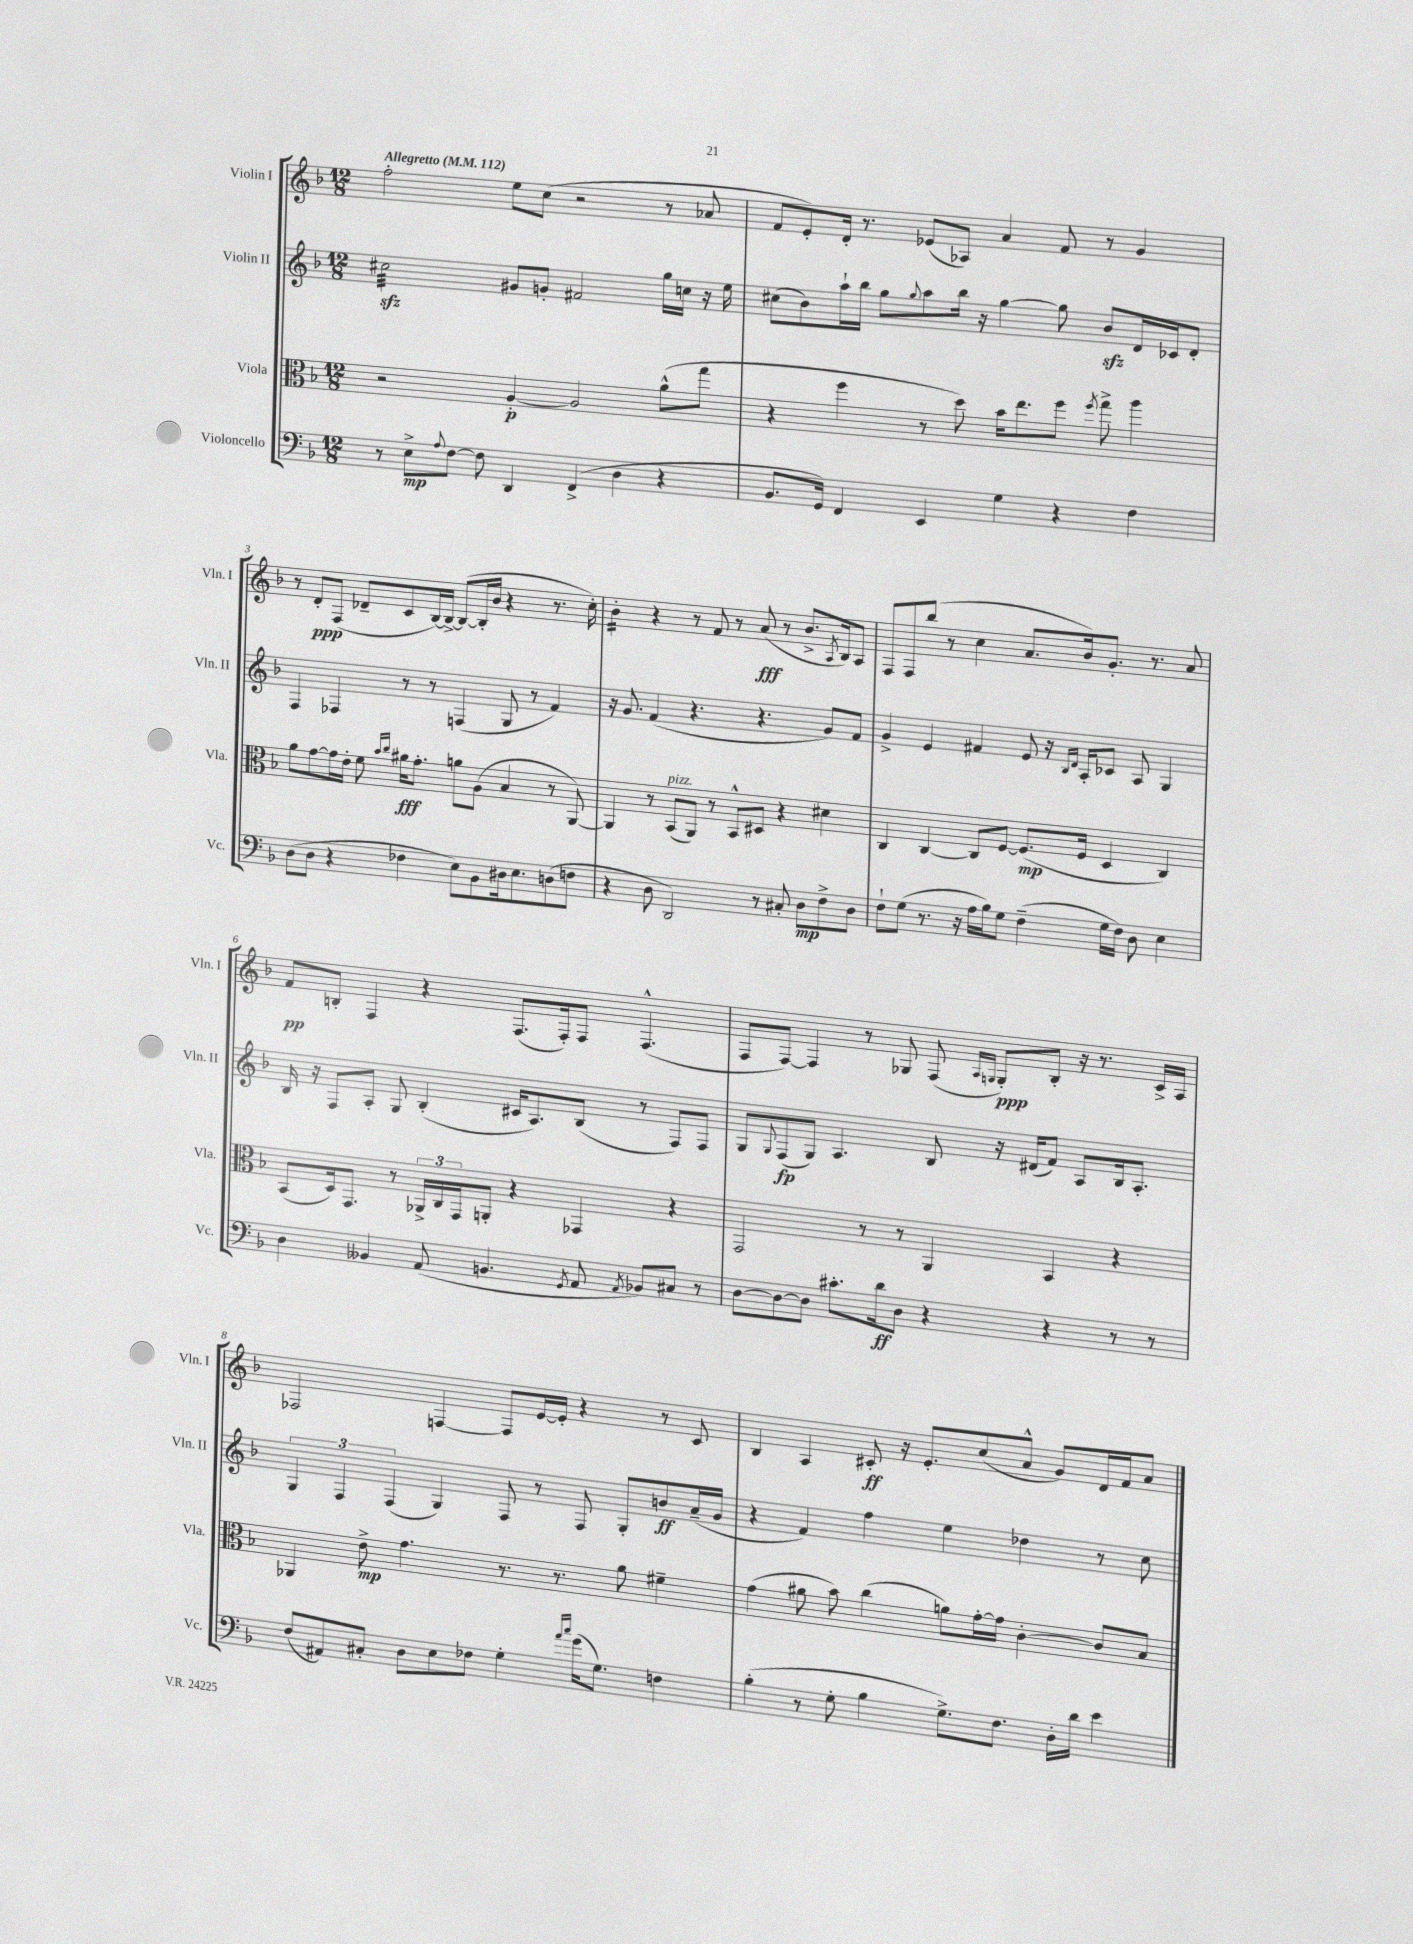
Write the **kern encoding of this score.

**kern	**kern	**kern	**kern
*staff4	*staff3	*staff2	*staff1
*clefF4	*clefC3	*clefG2	*clefG2
*k[b-]	*k[b-]	*k[b-]	*k[b-]
*M12/8	*M12/8	*M12/8	*M12/8
*MM112	*MM112	*MM112	*MM112
8r	2r	2cc#	2ff'
8E^	.	.	.
8qqA	.	.	.
[8F	.	.	.
8F]	.	.	.
4DD	[4A'	8g#	8ee
.	.	8g'	(8cc
(4FF^	2A]	2f#	2r
4D	.	.	.
4r	(8a^^	16gg	8r
.	.	16cc	.
.	8gg	16r	8a-
.	.	16ee	.
=	=	=	=
8.BB-	4r	(8cc#	8f
.	.	8b-)	8e')
16GG)	.	.	.
4FF	4ff	16aa`	16d'
.	.	16bb-	8.r
.	.	8gg	.
.	.	8qqgg	.
4EE	8r	8aa	(8e-
.	8dd)	16bb-	8A-)
.	.	16r	.
4G	16b-	[4gg	4a
.	8.ee	.	.
4r	8ff	8gg]	8f
.	8qff	.	.
.	8gg^	8b-	8r
4F	4aa	16d	4g
.	.	16c-	.
.	.	8d'	.
=	=	=	=
(8D	8a	4F	8r
8D	[8g	.	8d'
4r	16g]	4F-	(8F
.	16e'	.	.
.	8f	.	8d-~
.	16qqb-	.	.
.	16qqcc	.	.
4F-	16a#	8r	8c
.	8.g'	.	.
.	.	8r	[16B-)
.	.	.	16B-^_
8E)	8a	(4F	(8B-_
8BB-	(8A	.	16B-']
.	.	.	16b-
16D#	4B-	8G	4r
8.E	.	.	.
.	.	8r	.
(8D	8r	4f)	8.r
8F	[8AA)	.	.
.	.	.	16cc')
=	=	=	=
4r	4AA]	16r	4b-'
.	.	8.g	.
8D	8r	(4f	4r
2DD)	(8BB-	.	.
.	8AA)	4.r	8r
.	8r	.	8f
.	8BB-^^	.	8r
8r	8D#	4.r	(8a
8C#'	4r	.	8r
8D	.	.	8.b-^
8F^	4d#	8g)	.
.	.	.	8qA
.	.	.	16B-)
8D	.	8f	8A
=	=	=	=
8F`	4C	4g^	8F
(8G	.	.	8F
8.r	[4C	4e	(8bb-
.	.	.	8r
16r	.	.	.
16A	8C]	4f#	4cc
16B-)	.	.	.
8G	[8F	.	.
(4F~	(8.F]	8e	8.a
.	.	16r	.
.	.	16qqB-	.
.	.	16qqd	.
.	16F	16A'	16b-)
16G	4D	8c-	8.g'
16F)	.	.	.
8D	.	8A	.
.	.	.	8.r
4E	4C)	4G	.
.	.	.	8a
=	=	=	=
4D	(8BB-	16B-	8f
.	.	16r	.
.	16D)	8F	8B'
.	8.GG	.	.
4BB--	.	8A'	4F
.	8r	8G	.
(8AA	24AA-^	(4B-'	4r
.	24C	.	.
.	24GG	.	.
4.BB	8AA'	.	.
.	4r	16c#	(8.F
.	.	8.A)	.
.	.	.	16F')
8qGG	.	.	.
8AA	4GG-	(8B-	8F
8qAA	.	.	.
8BB-)	.	8r	(4.F^^
8C#	4r	8F)	.
8r	.	8F	.
=	=	=	=
[8D	2GG	8G	8F
.	.	8qqG	.
8D_	.	(8F	[8F)
8D]	.	8G)	4F]
8.c#'	.	4.A	.
.	8r	.	8r
16d	.	.	.
8D	8r	.	8G-
4r	4AA	8B-	(8F
.	.	.	16qqA
.	.	.	16qqG
.	.	16r	8G')
.	.	(16d#	.
4r	4BB-	8f)	8B-'
.	.	8A	16r
.	.	.	8.r
8r	4r	16B-	.
.	.	8.A'	.
8r	.	.	16c^
.	.	.	16A
=	=	=	=
(8F	4AA-	6G	2F-
8AA#)	.	.	.
.	.	6F	.
8C#'	8e^	.	.
.	.	(6F	.
8D	4.g	.	.
8E	.	4G)	[4F
8F-	.	.	.
4G'	8.r	8F	8F]
.	.	8r	[16e
.	8.r	.	16e']
16qqa	.	.	.
16qqcc	.	.	.
(16g	.	8F	4r
8.G)	.	.	.
.	8a	8G'	.
4F	4f#~	8b	8r
.	.	(16a~	8c
.	.	16g	.
=	=	=	=
(4B-'	(4g	4r	4B-
8r	8a#	4f)	4A
8G'	8b-)	.	.
4B-	(4cc	4ff	8c#'
.	.	.	16r
.	.	.	8.e'
8.G^)	8a)	4ee	.
.	[16g'	.	(8cc
8.F	16g]	.	.
.	[4c'	4dd-	8a^^
16D'	.	.	8g)
16d	.	.	.
4e	8c]	8r	16d
.	.	.	16f
.	8B-	8cc	8a
==	==	==	==
*-	*-	*-	*-
